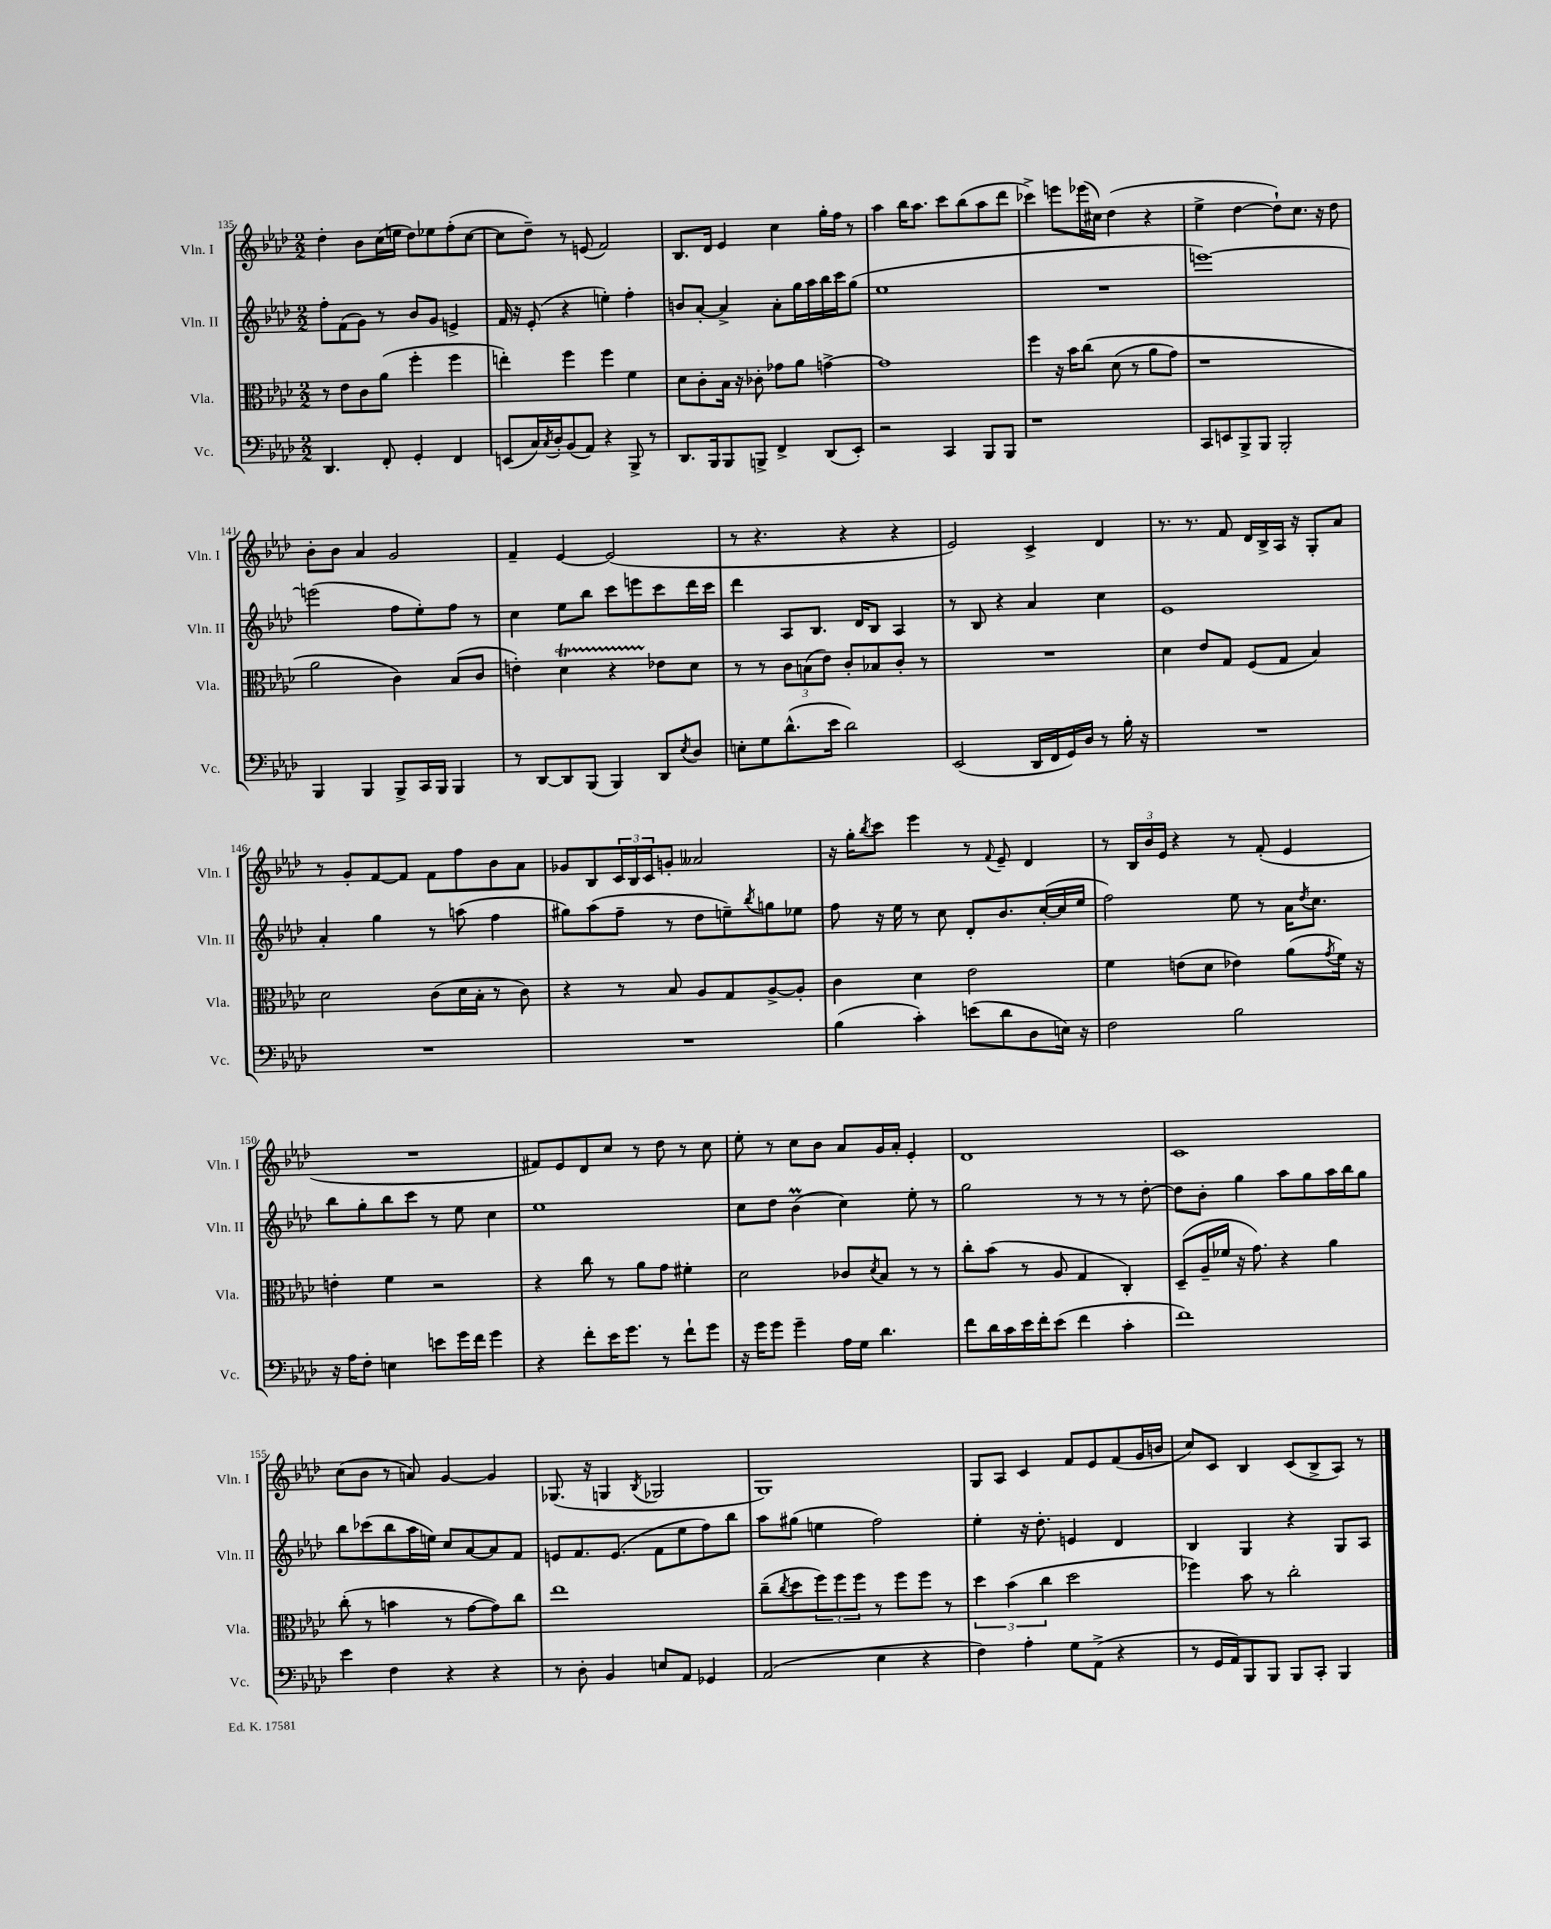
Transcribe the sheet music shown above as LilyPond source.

<<
\new StaffGroup <<
\new Staff = "s0" \with { instrumentName = "Vln. I" shortInstrumentName = "Vln. I" } {
    \clef treble \key aes \major \numericTimeSignature \time 2/2
    des''4-. bes'8 c''16( e''16 des''8) ees''8 f''8-.( c''8~ |
    c''8 des''8--) r8 e'8( f'2) |
    bes8. des'16 ees'4 c''4 g''16-. f''16 r8 |
    aes''4 bes''16 aes''8. c'''8 bes''8( aes''8 des'''8 |
    ces'''4->) e'''8 ees'''16( cis''16) des''4( r4 |
    ees''4-> des''4~ des''8-!) c''8. r16 des''8 |
    bes'8-. bes'8 aes'4 g'2 |
    f'4-- ees'4~ ees'2( |
    r8 r4. r4 r4 |
    ees'2) c'4-> des'4 |
    r8. r8. f'8 des'16 bes16-> aes16 r16 g8-. aes'8 |
    r8 g'8-. f'8~ f'8 f'8 f''8 bes'8 aes'8 |
    ges'8 bes8 \tuplet 3/2 { c'16 bes16 c'16 } g'8-. aeses'2 |
    r16 g''16-. \acciaccatura { bes''8 } c'''8 ees'''4 r8 \appoggiatura { f'8 } ees'8-- des'4 |
    r8 \tuplet 3/2 { bes16 bes'16 ees'16 } r4 r8 f'8-.( ees'4 |
    R1 |
    fis'8) ees'8 des'8 c''8 r8 des''8 r8 c''8 |
    ees''8-. r8 c''8 bes'8 aes'8 g'16 aes'16-. ees'4-. |
    des'1 |
    c'1 |
    c''8( bes'8 r8 a'8) g'4~ g'4 |
    ges8.( r16 g4 \acciaccatura { bes8 } ges2 |
    g1) |
    g8 aes8 c'4 f'8 ees'8 f'8( g'16 b'16 |
    c''8) c'8 bes4 c'8( bes8-> aes8) r8 \bar "|." |
}
\new Staff = "s1" \with { instrumentName = "Vln. II" shortInstrumentName = "Vln. II" } {
    \clef treble \key aes \major \numericTimeSignature \time 2/2
    f''8-. f'8( g'8) r8 bes'8 g'8 e'4-> |
    f'16 r16 ees'8-.( r4 e''4-.) f''4-. |
    b'8 aes'8~-. aes'4-> aes'8-. g''16 aes''16 bes''16 c'''16 g''8( |
    ees''1 |
    R1 |
    e'''1~) |
    e'''2( f''8 ees''8-.) f''8 r8 |
    c''4 ees''8 bes''8 c'''8 e'''8 c'''8 des'''16 c'''16 |
    des'''4 aes8 bes8. des'16 bes8 aes4 |
    r8 bes8 r4 aes'4 c''4 |
    ees'1 |
    aes'4-. g''4 r8 a''8( f''4 |
    gis''8) aes''8( f''8-- r8 des''8 e''8--) \acciaccatura { bes''8 } g''8 ees''8 |
    f''8 r16 ees''16 r8 c''8 des'8-. bes'8. c''16~-.( c''16 ees''16 |
    f''2) ees''8 r8 aes'16 \acciaccatura { des''8 } c''8. |
    bes''8 g''8-. bes''8 c'''8 r8 ees''8 c''4 |
    ees''1 |
    c''8 des''8 bes'4\prall( c''4) ees''8-. r8 |
    g''2 r8 r8 r8 des''8~-. |
    des''8 bes'8-. g''4 aes''8 g''8 aes''16 bes''16 g''8 |
    bes''8 ces'''8( bes''8 aes''16 e''16) c''8 aes'8~ aes'8 f'8 |
    e'8 f'8. e'8.( f'8 ees''8 f''8) bes''8 |
    aes''8 gis''8( e''4 f''2) |
    ees''4-. r16 des''8.-. e'4 des'4 |
    bes4 g4 r4 g8 aes8 \bar "|." |
}
\new Staff = "s2" \with { instrumentName = "Vla." shortInstrumentName = "Vla." } {
    \clef alto \key aes \major \numericTimeSignature \time 2/2
    r8 ees'8 c'8 aes'8( f''4-. f''4 |
    e''4-.) f''4 f''4 f'4 |
    des'8 c'8-. bes16 r16 ces'8-. ges'8 aes'8 g'4~-> |
    g'1 |
    f''4 r16 bes'16 c''8\( des'8( r8 aes'8 g'8) |
    r1 |
    aes'2 c'4\) bes8( c'8 |
    e'4-.) des'4\startTrillSpan r4 ees'8\stopTrillSpan des'8 |
    r8 r8 \tuplet 3/2 { c'8 b8( ees'8) } c'8-. bes8 c'8-. r8 |
    R1 |
    des'4 ees'8 g8 f8( g8 bes4) |
    des'2 c'8( des'16 bes16-. r8 c'8) |
    r4 r8 bes8 aes8 g8 aes8~-> aes8-. |
    c'4 des'4 ees'2 |
    f'4 e'8( des'8 ees'4) aes'8( \acciaccatura { g'8 } f'16) r16 |
    e'4-. f'4 r2 |
    r4 c''8 r8 aes'8 g'8 fis'4-. |
    des'2 ces'8 \acciaccatura { des'8 } bes8 r8 r8 |
    c''8-. bes'8( r8 aes8 g4 c4-.) |
    des8--( aes16-- fes'16 r16 g'8.) r4 aes'4 |
    c''8-.( r8 b'4 r8 g'8~ g'8) c''8 |
    ees''1 |
    c''8--( \acciaccatura { c''8 } des''8 \tuplet 3/2 { f''8) f''8 f''8 } r8 f''8 f''8 r8 |
    \tuplet 3/2 { des''4 bes'4( c''4 } des''2 |
    fes''4) bes'8 r8 c''2-. \bar "|." |
}
\new Staff = "s3" \with { instrumentName = "Vc." shortInstrumentName = "Vc." } {
    \clef bass \key aes \major \numericTimeSignature \time 2/2
    des,4. f,8-. g,4-. f,4 |
    e,8( c16) \acciaccatura { c8 } des16-. bes,8( aes,8) r4 bes,,8-> r8 |
    des,8. bes,,16 bes,,8 b,,8-> f,4-> des,8( ees,8-.) |
    r2 c,4 bes,,8 bes,,8 |
    r1 |
    c,8 e,8 bes,,8-> bes,,8 bes,,2-. |
    bes,,4 bes,,4 bes,,8-> c,16 bes,,16 bes,,4 |
    r8 des,8~ des,8 bes,,8( bes,,4) des,8 \acciaccatura { ees8 } des8 |
    e8-. g8 des'8.-^( ees'16 des'2) |
    ees,2( des,16 f,16 g,16) des16 r8 bes16-. r16 |
    R1 |
    R1 |
    R1 |
    bes4( c'4-.) e'8( des'8 des8 e16) r16 |
    f2 bes2 |
    r16 aes16 f8-. e4 e'8 g'16 f'16 g'4 |
    r4 f'8-. ees'16 g'8. r8 f'8-! g'8 |
    r16 g'16 g'8 g'4-- aes16 g16 des'4. |
    f'8 des'16 c'16 ees'16 f'16-. ees'8( f'4 c'4-. |
    f'1) |
    ees'4 f4 r4 r4 |
    r8 des8-. bes,4 e8 aes,8 ges,4 |
    aes,2( ees4 r4 |
    f4) aes4-. g8 aes,8->( r4 |
    r8 g,16 aes,16) bes,,8 bes,,8 bes,,8 c,8-. bes,,4 \bar "|." |
}
>>
>>
\layout { \context { \Score currentBarNumber = #135 } }
